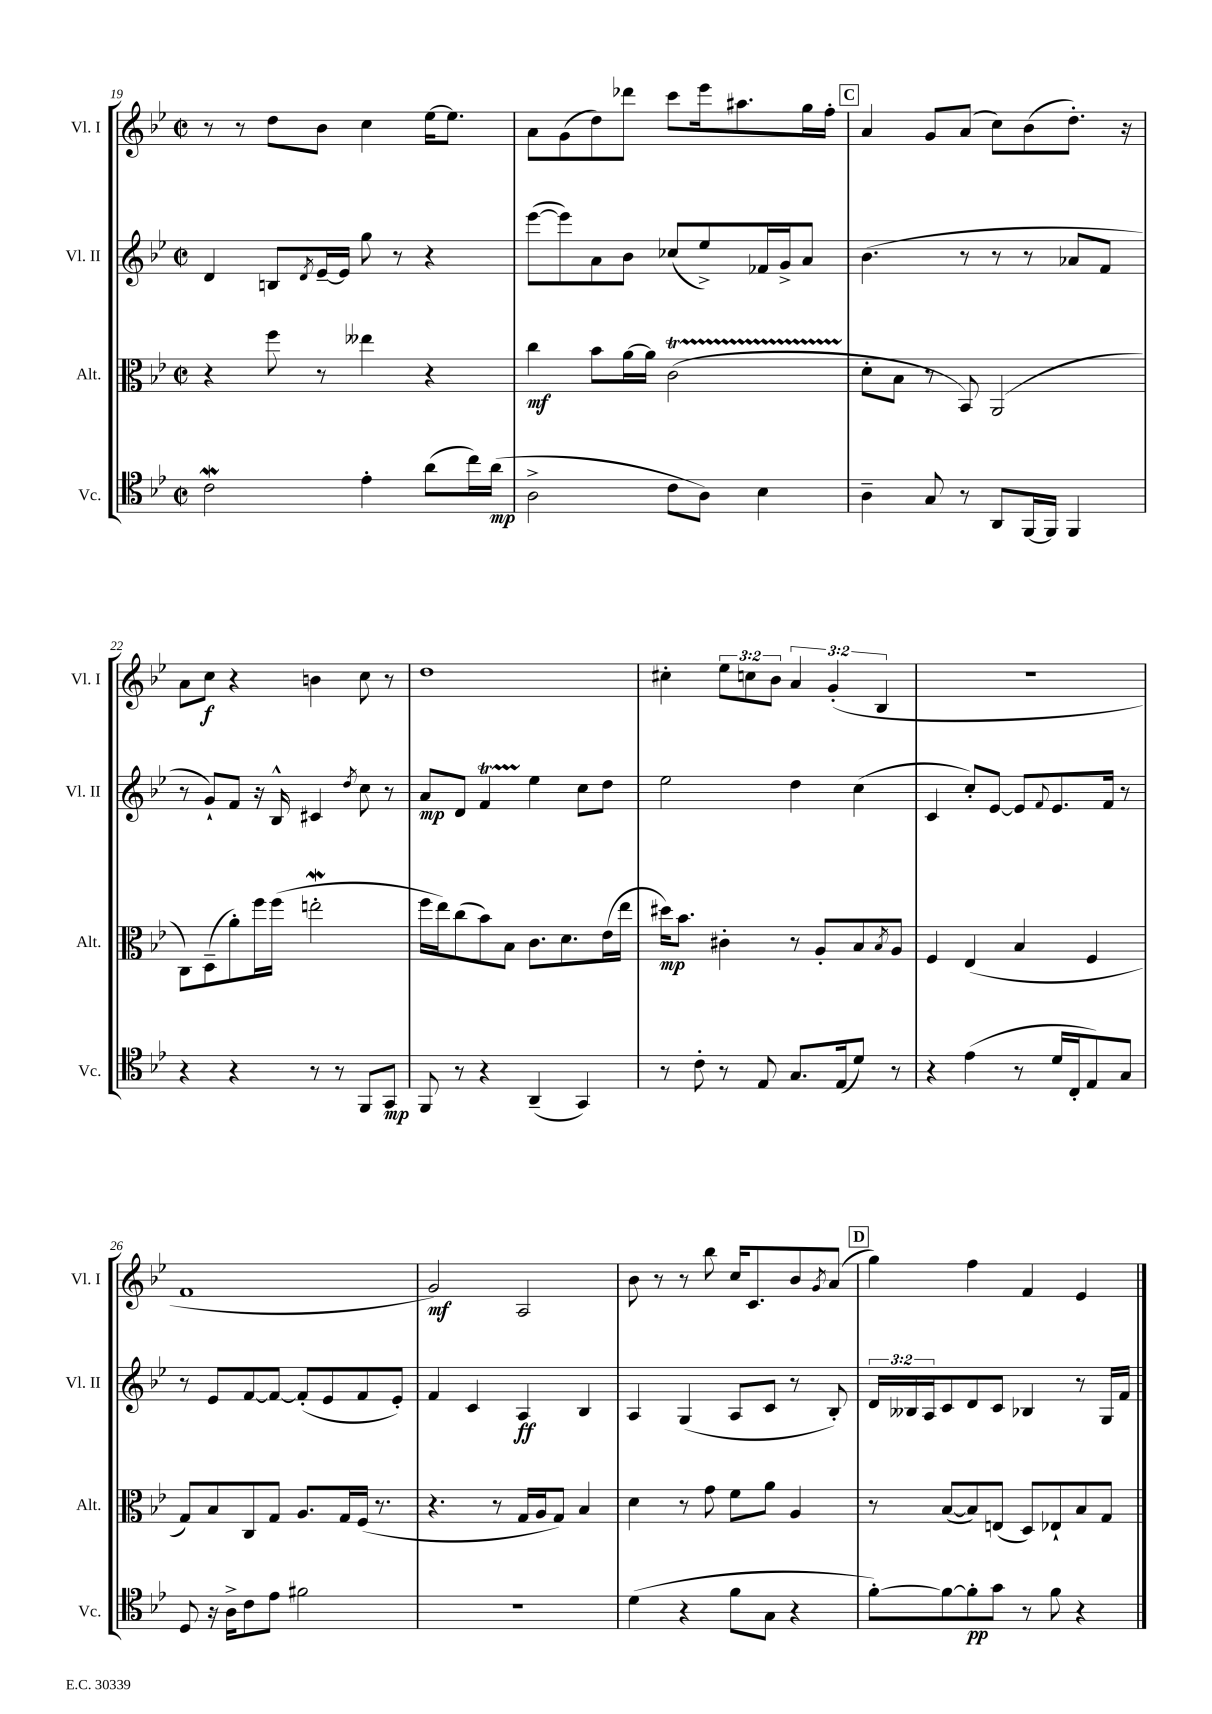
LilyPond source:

<<
\new StaffGroup <<
\new Staff = "s0" \with { instrumentName = "Vl. I" shortInstrumentName = "Vl. I" } {
    \clef treble \key bes \major \defaultTimeSignature \time 2/2 \override Staff.TupletNumber.text = #tuplet-number::calc-fraction-text
    r8 r8 d''8 bes'8 c''4 ees''16~ ees''8. |
    a'8 g'8( d''8) des'''8 c'''8 ees'''16 ais''8. g''16 f''16-. |
    \mark \markup { \box "C" } a'4 g'8 a'8( c''8) bes'8( d''8.-.) r16 |
    a'8 c''8\f r4 b'4 c''8 r8 |
    d''1 |
    cis''4-. \tuplet 3/2 { ees''8 c''8 bes'8 } \tuplet 3/2 { a'4 g'4-.( bes4 } |
    R1 |
    f'1 |
    g'2\mf) a2 |
    bes'8 r8 r8 bes''8 c''16 c'8. bes'8 \acciaccatura { g'8 } a'8( |
    \mark \markup { \box "D" } g''4) f''4 f'4 ees'4 \bar "|." |
}
\new Staff = "s1" \with { instrumentName = "Vl. II" shortInstrumentName = "Vl. II" } {
    \clef treble \key bes \major \defaultTimeSignature \time 2/2 \override Staff.TupletNumber.text = #tuplet-number::calc-fraction-text
    d'4 b8 \acciaccatura { d'8 } ees'16~-- ees'16 g''8 r8 r4 |
    ees'''8~( ees'''8) a'8 bes'8 ces''8( ees''8->) fes'16 g'16-> a'8 |
    \mark \markup { \box "C" } bes'4.( r8 r8 r8 aes'8 f'8 |
    r8 g'8-!) f'8 r16 bes16-^ cis'4 \acciaccatura { d''8 } c''8 r8 |
    a'8\mp d'8 f'4\startTrillSpan ees''4\stopTrillSpan c''8 d''8 |
    ees''2 d''4 c''4( |
    c'4 c''8-.) ees'8~ ees'8 \appoggiatura { f'8 } ees'8. f'16 r8 |
    r8 ees'8 f'8~ f'8~ f'8-.( ees'8 f'8 ees'8-.) |
    f'4 c'4 a4\ff bes4 |
    a4 g4( a8 c'8 r8 bes8-.) |
    \mark \markup { \box "D" } \tuplet 3/2 { d'16 beses16 a16 } c'8 d'8 c'8 bes4 r8 g16 f'16 \bar "|." |
}
\new Staff = "s2" \with { instrumentName = "Alt." shortInstrumentName = "Alt." } {
    \clef alto \key bes \major \defaultTimeSignature \time 2/2
    r4 f''8 r8 eeses''4 r4 |
    c''4\mf bes'8 a'16~ a'16 c'2\startTrillSpan( |
    \mark \markup { \box "C" } d'8-.\stopTrillSpan bes8 r8 bes,8) a,2( |
    c8) d8--( a'8-.) f''16 f''16( e''2-.\mordent |
    f''16 ees''16) c''8( bes'8) bes8 c'8. d'8. ees'16( ees''16 |
    dis''16\mp) bes'8. cis'4-. r8 a8-. bes8 \acciaccatura { bes8 } a8 |
    f4 ees4( bes4 f4 |
    g8) bes8 c8 g8 a8. g16 f16( r8. |
    r4. r8 g16 a16 g8) bes4 |
    d'4 r8 g'8 f'8 a'8 a4 |
    \mark \markup { \box "D" } r8 bes8~( bes8) e8( d8) ees8-! bes8 g8 \bar "|." |
}
\new Staff = "s3" \with { instrumentName = "Vc." shortInstrumentName = "Vc." } {
    \clef tenor \key bes \major \defaultTimeSignature \time 2/2
    c'2\mordent ees'4-. a'8( c''16) a'16\mp( |
    a2-> c'8 a8) bes4 |
    \mark \markup { \box "C" } a4-- g8 r8 a,8 f,16~ f,16 f,4 |
    r4 r4 r8 r8 f,8 g,8\mp |
    f,8 r8 r4 a,4--( g,4) |
    r8 c'8-. r8 ees8 g8. ees16( d'8) r8 |
    r4 ees'4( r8 d'16 c16-. ees8) g8 |
    d8 r16 a16-> c'8 ees'8 fis'2 |
    r1 |
    d'4( r4 f'8 g8 r4 |
    \mark \markup { \box "D" } f'8~-.) f'8~ f'8-.\pp g'8 r8 f'8 r4 \bar "|." |
}
>>
>>
\layout { \context { \Score currentBarNumber = #19 } }
